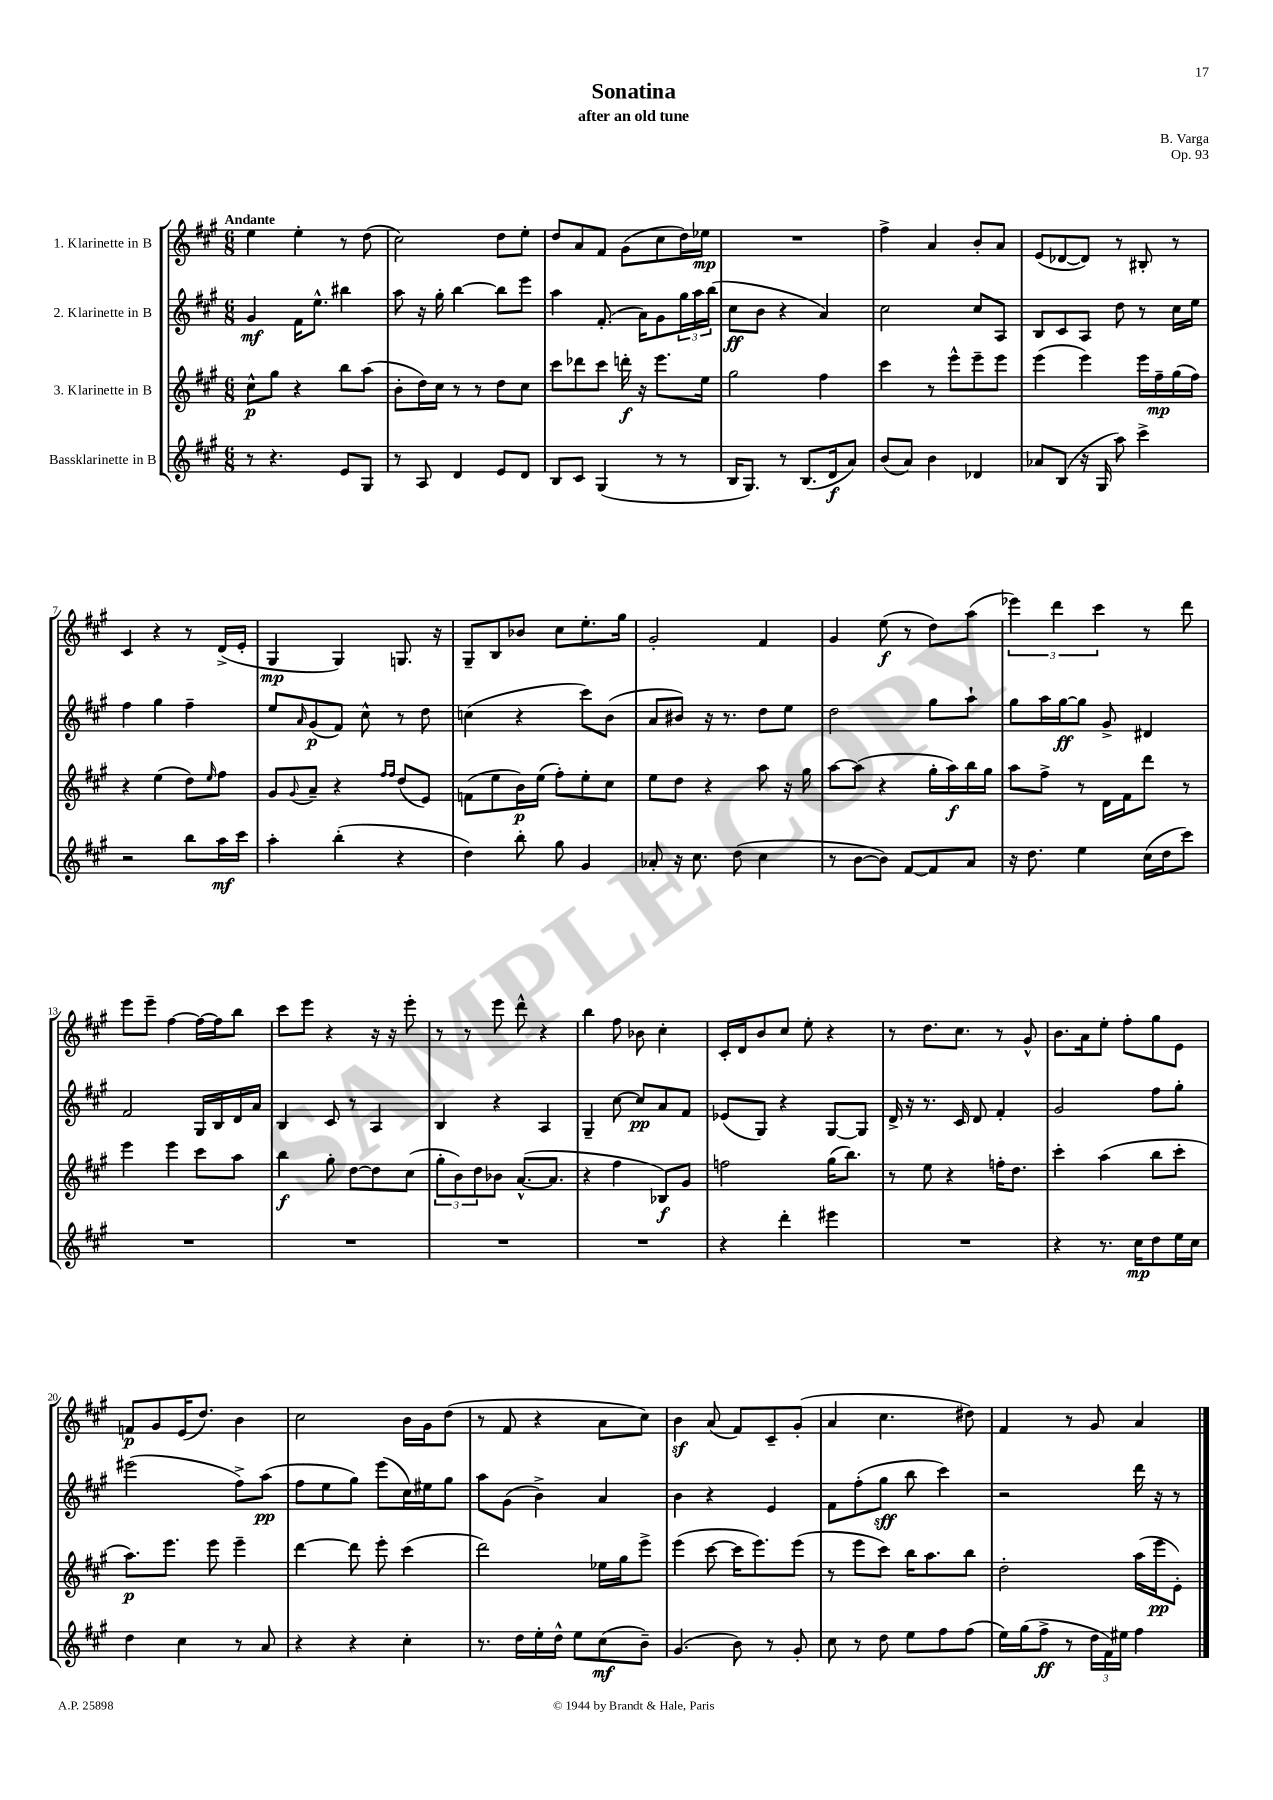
\header { title = "Sonatina" composer = "B. Varga" subtitle = "after an old tune" opus = "Op. 93" }
<<
\new StaffGroup <<
\new Staff = "s0" \with { instrumentName = "1. Klarinette in B" } {
    \clef treble \key a \major \numericTimeSignature \time 6/8 \tempo "Andante"
    e''4 e''4-. r8 d''8( |
    cis''2) d''8 e''8-. |
    d''8 a'8 fis'8 gis'8( cis''8 d''16) ees''16\mp |
    R2. |
    fis''4-> a'4 b'8-. a'8 |
    e'8( des'8~ des'8) r8 bis8-. r8 |
    cis'4 r4 r8 d'16->( e'16-. |
    gis4\mp gis4) g8. r16 |
    gis8-- b8 bes'8 cis''8 e''8.-. gis''16 |
    gis'2-. fis'4 |
    gis'4 e''8\f( r8 d''8) a''8( |
    \tuplet 3/2 { ees'''4) d'''4 cis'''4 } r8 d'''8 |
    e'''8 e'''8-- fis''4~ fis''16~ fis''16 b''8 |
    cis'''8 e'''8 r4 r16 r16 e'''8-. |
    r8 r8 e'''8 d'''8-^ r4 |
    b''4 fis''8 bes'8 cis''4-. |
    cis'16-. d'16 b'8 cis''8 e''8-. r4 |
    r8 d''8. cis''8. r8 gis'8-^ |
    b'8. a'16 e''8-. fis''8-. gis''8 e'8 |
    f'8\p gis'8 e'16( d''8.) b'4 |
    cis''2 b'16 gis'16 d''8( |
    r8 fis'8 r4 a'8 cis''8) |
    b'4\sf a'8( fis'8) cis'8-- gis'8-.( |
    a'4 cis''4. dis''8) |
    fis'4 r8 gis'8 a'4 \bar "|." |
}
\new Staff = "s1" \with { instrumentName = "2. Klarinette in B" } {
    \clef treble \key a \major \numericTimeSignature \time 6/8
    gis'4\mf fis'16 e''8.-^ bis''4 |
    a''8 r16 gis''16-. b''4~ b''8 e'''8 |
    a''4 fis'8.-.( a'16) gis'8 \tuplet 3/2 { gis''16 a''16 b''16( } |
    cis''8\ff b'8 r4 a'4) |
    cis''2 cis''8 a8 |
    b8 cis'8 a8 d''8 r8 cis''16 e''16 |
    fis''4 gis''4 fis''4-- |
    e''8 \grace { a'16 } gis'8\p( fis'8) cis''8-^ r8 d''8 |
    c''4( r4 cis'''8) b'8( |
    a'8 bis'8) r16 r8. d''8 e''8 |
    d''2 gis''8 a''8-! |
    gis''8 a''16 gis''16~\ff gis''8 gis'8-> dis'4 |
    fis'2 gis16 b16 d'16 a'16 |
    b4 cis'8 r8 a4 |
    b4 r4 a4 |
    gis4-- cis''8~ cis''8\pp a'8 fis'8 |
    ees'8( gis8) r4 gis8~ gis8 |
    d'16-> r16 r8. cis'16 d'8 fis'4-. |
    gis'2 fis''8 gis''8-. |
    eis'''2( fis''8->) a''8\pp( |
    fis''8 e''8 gis''8) e'''8( cis''16) eis''16 gis''8 |
    a''8 gis'8( b'4->) a'4 |
    b'4 r4 e'4 |
    fis'8 fis''8-.( gis''8\sff b''8 cis'''4) |
    r2 d'''16 r16 r8 \bar "|." |
}
\new Staff = "s2" \with { instrumentName = "3. Klarinette in B" } {
    \clef treble \key a \major \numericTimeSignature \time 6/8
    cis''8-^\p gis''8 r4 b''8 a''8( |
    b'8-. d''16) cis''16 r8 r8 d''8 cis''8 |
    cis'''8 des'''8 cis'''8 d'''16-.\f r16 e'''8. e''16 |
    gis''2 fis''4 |
    cis'''4 r8 e'''8-^ e'''8-- e'''8 |
    e'''4( e'''4) e'''16 fis''16--\mp gis''16( fis''16) |
    r4 e''4( d''8) \grace { e''16 } fis''8 |
    gis'8 \appoggiatura { gis'8 } a'8-- r4 \grace { fis''16 fis''16 } d''8( e'8) |
    f'8( e''8 b'16\p) e''16( fis''8-.) e''8-. cis''8 |
    e''8 d''8 r4 a''8 r16 gis''16 |
    a''8~ a''8( r4 gis''16-. a''16\f) b''16 gis''16 |
    a''8 fis''8-> r8 d'16 fis'16 d'''8 r8 |
    e'''4 e'''4 cis'''8 a''8 |
    b''4\f gis''8-. d''8~ d''8 cis''8( |
    \tuplet 3/2 { gis''8-. b'8) d''8 } bes'8 a'8.~-^( a'8. |
    r4 fis''4 bes8\f) gis'8 |
    f''2 gis''16( b''8.) |
    r8 e''8 r4 f''16-. d''8. |
    cis'''4-. a''4( b''8 cis'''8-. |
    a''8.\p) e'''8. e'''8 e'''4-- |
    d'''4~ d'''8 e'''8-. cis'''4( |
    d'''2) ees''16 gis''16 e'''8-> |
    e'''4( cis'''8~ cis'''16 e'''8.) e'''8( |
    r8 e'''8 cis'''8) b''16 a''8. b''8 |
    d''2-. a''16( e'''16\pp e'8-.) \bar "|." |
}
\new Staff = "s3" \with { instrumentName = "Bassklarinette in B" } {
    \clef treble \key a \major \numericTimeSignature \time 6/8
    r8 r4. e'8 gis8 |
    r8 a8 d'4 e'8 d'8 |
    b8 cis'8 gis4( r8 r8 |
    b16 gis8.) r8 b8.( d'16\f a'8) |
    b'8( a'8) b'4 des'4 |
    aes'8 b8( r16 gis16 a''8) cis'''4-> |
    r2 b''8 a''16\mf cis'''16 |
    a''4-. b''4-.( r4 |
    d''4) b''8-. gis''8 gis'4 |
    aes'8-. r16 cis''8. d''8( cis''4 |
    r8 b'8~ b'8) fis'8~ fis'8 a'8 |
    r16 d''8. e''4 cis''16( d''16 cis'''8) |
    R2. |
    R2. |
    R2. |
    R2. |
    r4 d'''4-. eis'''4 |
    R2. |
    r4 r8. cis''16\mp d''8 e''16 cis''16 |
    d''4 cis''4 r8 a'8 |
    r4 r4 cis''4-. |
    r8. d''16 e''16-. d''16-^ e''8 cis''8\mf( b'8--) |
    gis'4.( b'8) r8 gis'8-. |
    cis''8 r8 d''8 e''8 fis''8 fis''8( |
    e''16) gis''16( fis''8->\ff r8 \tuplet 3/2 { d''16 fis'16) eis''16 } fis''4 \bar "|." |
}
>>
>>
